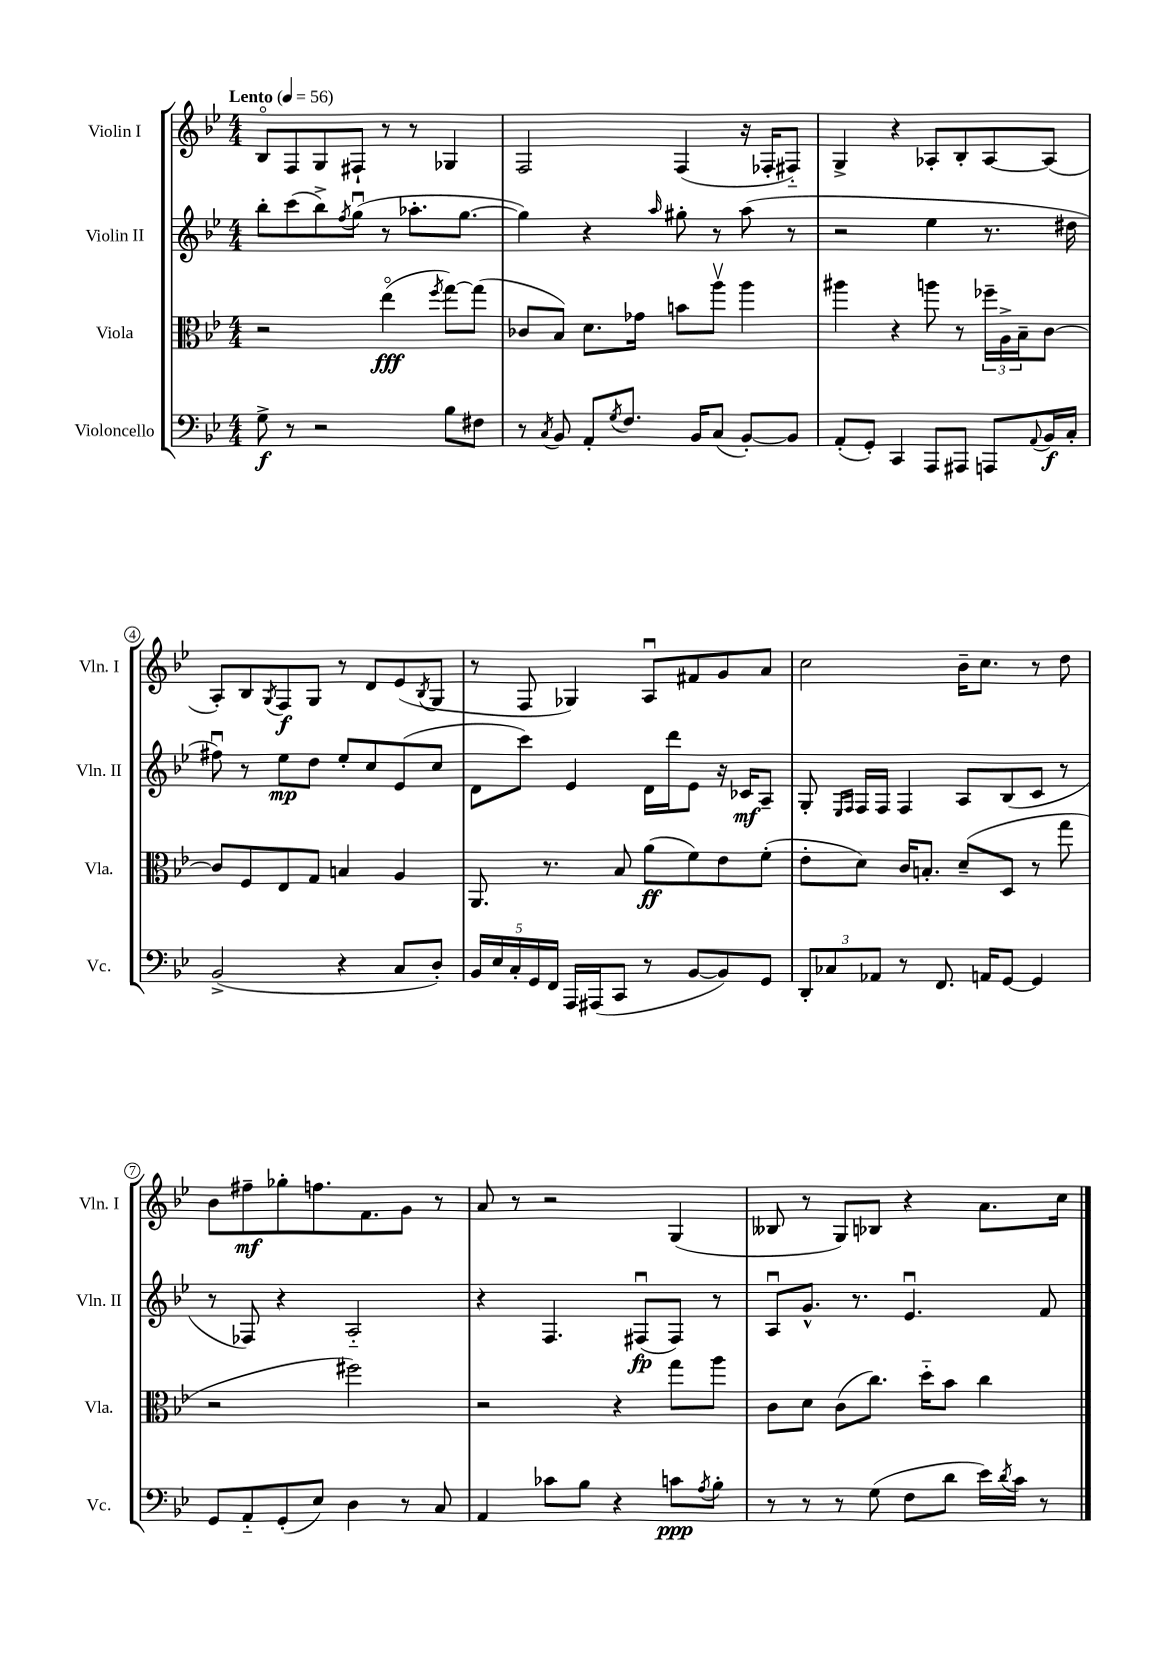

**kern	**kern	**kern	**kern
*staff4	*staff3	*staff2	*staff1
*clefF4	*clefC3	*clefG2	*clefG2
*k[b-e-]	*k[b-e-]	*k[b-e-]	*k[b-e-]
*M4/4	*M4/4	*M4/4	*M4/4
*MM56	*MM56	*MM56	*MM56
8G^	2r	8bb-'	8B-o
8r	.	(8ccc	8F
2r	.	8bb-^)	8G
.	.	8qff	.
.	.	(8ggu	8F#`
.	(4ee-o	8r	8r
.	.	8.aa-'	8r
.	8qff	.	.
8B-	[8gg)	.	4G-
.	.	[8.gg	.
8F#	(8gg]	.	.
=	=	=	=
8r	8c-	4gg])	2F
8qC	.	.	.
8BB-	8B-)	.	.
8AA'	8.d	4r	.
8qG	.	.	.
8.F	.	.	.
.	16g-	.	.
.	.	16qqaa	.
.	8b	8gg#'	(4F
16BB-	.	.	.
(8C	8aav	8r	.
[8BB-')	4aa	(8aa	16r
.	.	.	16F-'
8BB-]	.	8r	8F#'~)
=	=	=	=
(8AA'	4aa#	2r	4G^
8GG')	.	.	.
4CC	4r	.	4r
8AAA	8aa	4ee-	8A-'
8AAA#	8r	.	8B-'
8AAA	24ff-~	8.r	[8A-
.	24A^	.	.
.	24B-~	.	.
8qqAA	.	.	.
16BB-	[8c	.	(8A-]
16C'	.	16dd#	.
=	=	=	=
(2BB-^	8c]	8ff#u)	8A')
.	8F	8r	8B-
.	.	.	8qG
.	8E-	8ee-	8F
.	8G	8dd	8G
4r	4B	8ee-'	8r
.	.	8cc	8d
8C	4A	(8e-	(8e-
.	.	.	8qB-
8D')	.	8cc	8G
=	=	=	=
20BB-	8.AA	8d	8r
20E-	.	.	.
20C'	.	.	.
.	.	8ccc)	8F
20GG	.	.	.
.	8.r	.	.
20FF	.	.	.
16AAA	.	4e-	4G-)
(16AAA#	.	.	.
8CC	8B-	.	.
8r	(8a	16d	8Au
.	.	16ddd	.
[8BB-	8f)	8e-	8f#
8BB-])	8e-	16r	8g
.	.	16c-	.
8GG	(8f'	8A~	8a
=	=	=	=
12DD'	8e-'	8G'	2cc
12C-	.	.	.
.	.	16qqE-	.
.	.	16qqF	.
.	8d)	16F	.
12AA-	.	.	.
.	.	16F	.
8r	16c	4F	.
.	8.B'	.	.
8.FF	.	.	.
.	(8d~	8A	16b-~
16AA	.	.	8.cc
[8GG	8D	(8B-	.
4GG]	8r	8c	8r
.	8gg	8r	8dd
=	=	=	=
8GG	2r	8r	8b-
8AA'~	.	8F-)	8ff#~
(8GG'	.	4r	8gg-'
8E-)	.	.	8.ff
4D	2ff#)	2A'~	.
.	.	.	8.f
8r	.	.	8g
8C	.	.	8r
=	=	=	=
4AA	2r	4r	8a
.	.	.	8r
8c-	.	4.F	2r
8B-	.	.	.
4r	4r	.	.
.	.	(8F#u	.
8c	8gg	8F#)	(4G
8qA	.	.	.
8B-'	8aa	8r	.
=	=	=	=
8r	8c	8Au	8B--
8r	8d	8.g^^	8r
8r	(8c	.	8G)
.	.	8.r	.
(8G	8.cc)	.	8B-
8F	.	4.e-u	4r
.	16dd'~	.	.
8d	8b-	.	.
16e-)	4cc	.	8.a
8qd	.	.	.
16c	.	.	.
8r	.	8f	.
.	.	.	16cc
==	==	==	==
*-	*-	*-	*-
